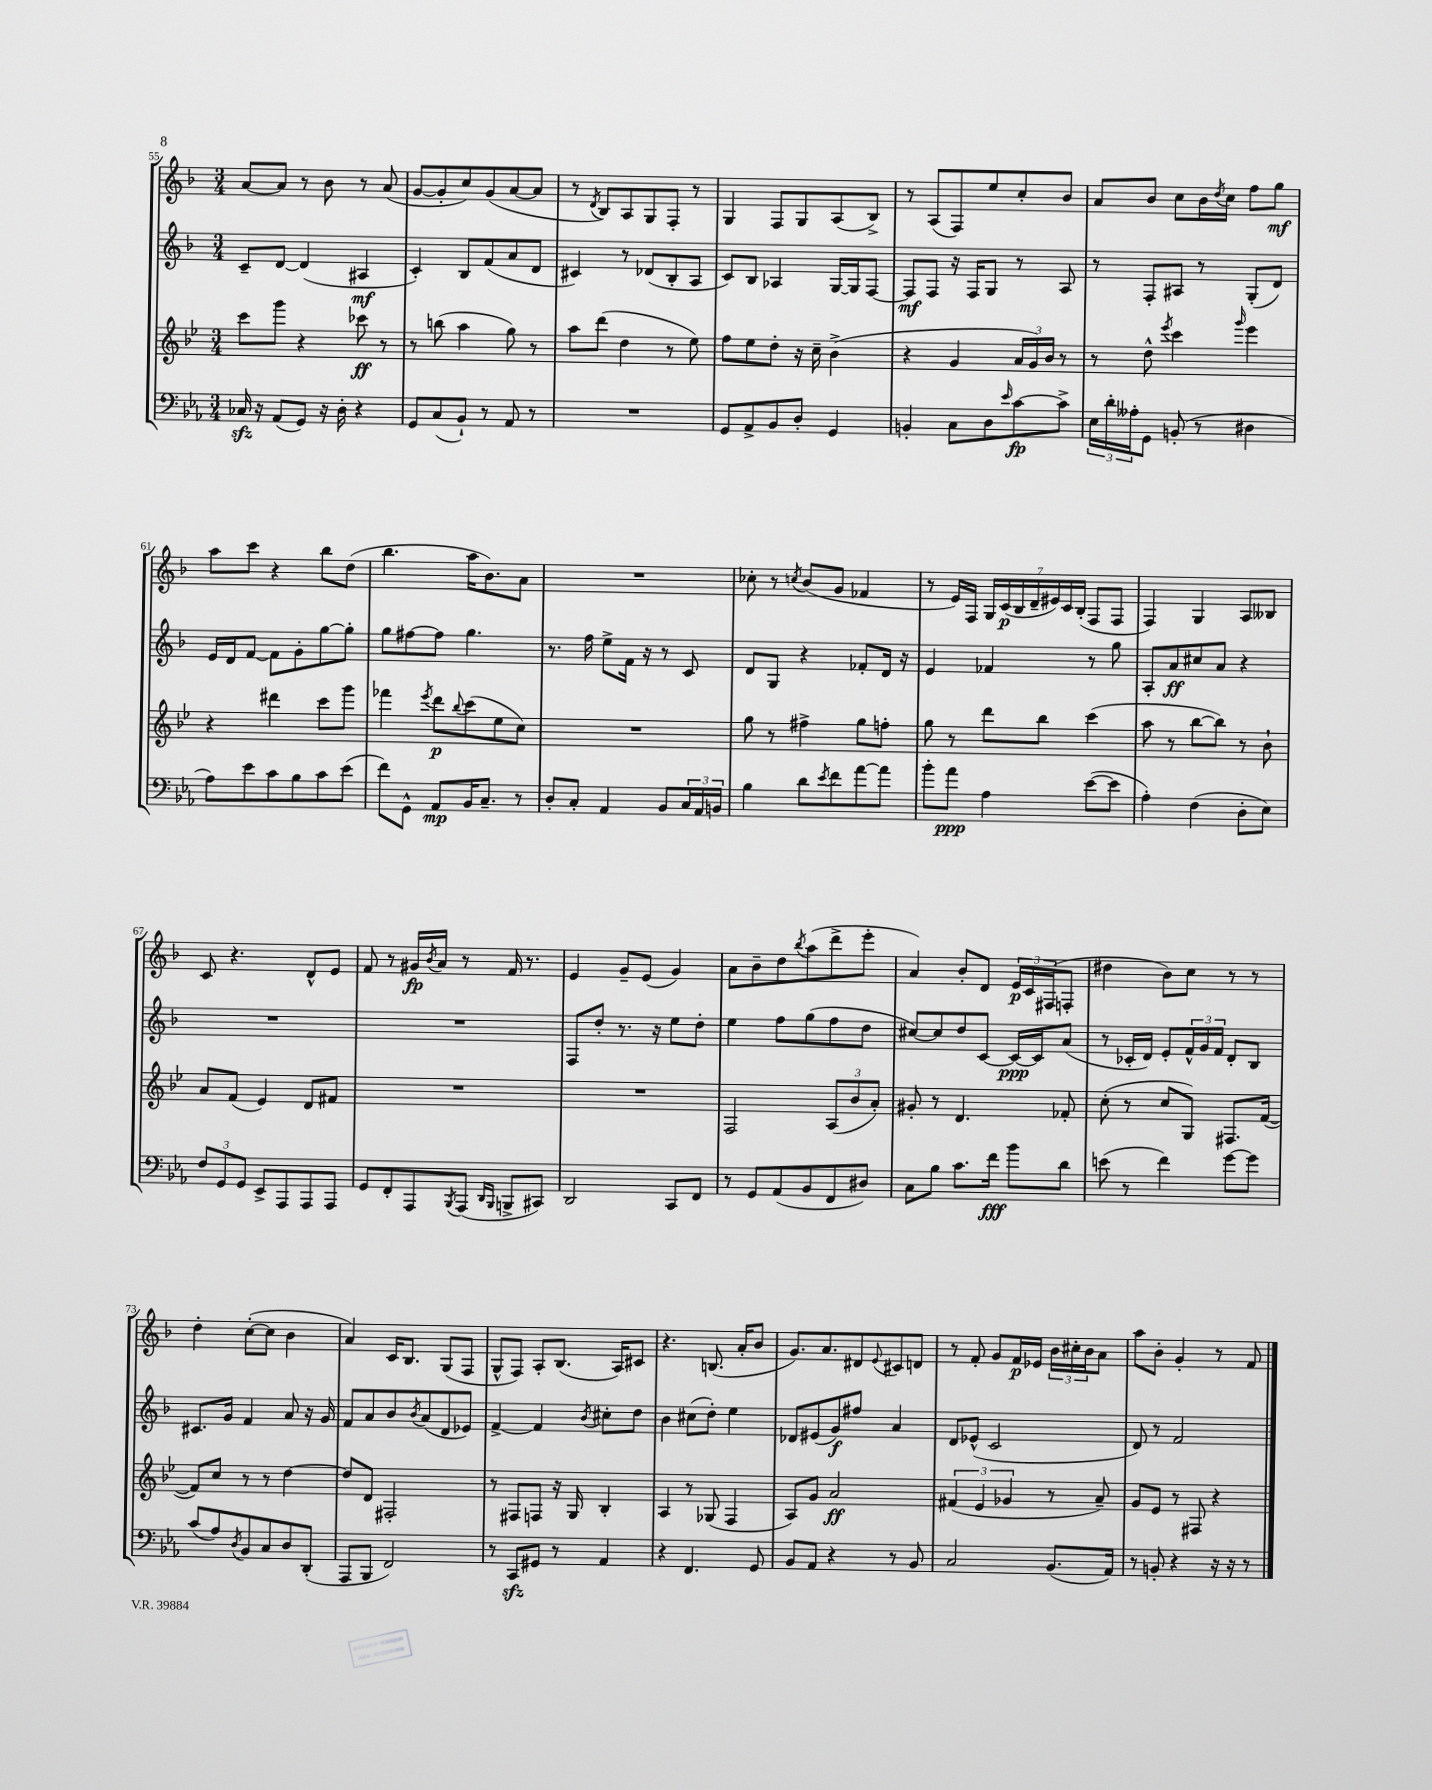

**kern	**kern	**kern	**kern
*staff4	*staff3	*staff2	*staff1
*clefF4	*clefG2	*clefG2	*clefG2
*k[b-e-a-]	*k[b-e-]	*k[b-]	*k[b-]
*M3/4	*M3/4	*M3/4	*M3/4
16C-	8ccc	8c~	[8a
16r	.	.	.
(8AA-	8ggg	[8d	8a]
8GG)	4r	(4d]	8r
16r	.	.	8b-
16D'	.	.	.
4r	8ccc-	4A#	8r
.	8r	.	(8a
=	=	=	=
8GG	8r	4c')	[8g
(8C	(8bb	.	8g']
8BB-`)	4aa	8B-	8cc)
8r	.	(8f	(8g
8AA-	8gg)	8a	[8a
8r	8r	8d	8a]
=	=	=	=
2.r	8aa	4c#)	8r
.	.	.	8qd
.	(8ddd	.	8B-)
.	4dd	8r	8A
.	.	(8d-	8G
.	8r	8B-'	8F'
.	8ee-)	8A	8r
=	=	=	=
8GG	8ff	8c)	4G
8AA-^	8ee-	8B-	.
8BB-	8dd'	4A-	8F
8D'	16r	.	8G
.	16cc~	.	.
4GG	(4b-^	[16G	(8A
.	.	16G]	.
.	.	[8F	8B-^)
=	=	=	=
4BB'	4r	8F]	8r
.	.	8F	(8A
8C	4g	16r	8F)
.	.	16F	.
8D	.	8G	8ee
16qqe-	.	.	.
[8c	24a	8r	8cc'
.	24g)	.	.
.	24b-	.	.
8c^]	8r	8A	8b-
=	=	=	=
24E-	8r	8r	8a
24d'	.	.	.
24A--'	.	.	.
8GG	8dd^^	8F'	8b-
.	8qeee-	.	.
(8BB'	4ccc	8A#	8cc
8r	.	8r	16b-
.	.	.	8qdd
.	.	.	16cc
.	16qqggg	.	.
4D#	4eee-	(8G'	8ff
.	.	8d)	8gg
=	=	=	=
8A-)	4r	16e	8aa
.	.	16d	.
8e-	.	[8f	8ccc
8c	4ddd#	8f]	4r
8B-	.	8g'	.
8c	8ccc	[8gg	8bb-
(8e-	8ggg	8gg']	(8dd
=	=	=	=
8f)	4fff-	8gg	4.bb-
8GG^^	.	[8ff#	.
.	8qeee-	.	.
8AA-	8ddd	8ff#]	.
.	8qqbb-	.	.
16BB-	(8ccc	4.gg	16aa
8.C~	.	.	8.b-)
.	8ee-	.	.
8r	8cc)	.	8a
=	=	=	=
8D'	2.r	8.r	2.r
8C'	.	.	.
.	.	16ff	.
4AA-	.	8ee^	.
.	.	16f	.
.	.	16r	.
8BB-	.	8r	.
24C	.	8c	.
24AA-	.	.	.
24BB	.	.	.
=	=	=	=
4B-	8gg	8d	8cc-'
.	8r	8G	8r
.	.	.	8qcc
8d	4ff#^	4r	(8b-
8qe-	.	.	.
8f	.	.	8g
[8a-	8gg	8f-'	4f-
8a-]	8ff'	16d	.
.	.	16r	.
=	=	=	=
8b-'	8gg	4e	8r
8a-	8r	.	16e)
.	.	.	16F
4A-	8ddd	4f-	28G
.	.	.	(28c
.	.	.	28B-
.	.	.	28d~
.	8bb-	.	.
.	.	.	28e#)
.	.	.	28c
.	.	.	(28B-'
([8e-	(4ccc	8r	8F
8e-]	.	8gg	8F
=	=	=	=
4A-')	8aa	8A'	4F)
.	8r	8a	.
(4F	[8bb-	8cc#	4G
.	8bb-])	8a	.
8D'	8r	4r	8A
8E-)	8b-`	.	8B--
=	=	=	=
12F	8a	2.r	8c
12GG	.	.	.
.	(8f	.	4.r
12GG	.	.	.
8EE-^	4e-)	.	.
8AAA-	.	.	.
8AAA-	8d	.	8d^^
8AAA-	8f#	.	8e
=	=	=	=
8GG	2.r	2.r	8f
8FF'	.	.	8r
8AAA-	.	.	16g#
.	.	.	8qb-
.	.	.	16a
8qBBB-	.	.	.
(8AAA-	.	.	8r
16qqDD	.	.	.
16qqBBB-	.	.	.
8BBB^	.	.	16f
.	.	.	8.r
8CC#)	.	.	.
=	=	=	=
2DD	2.r	8F	4e
.	.	8dd'	.
.	.	8.r	8g~
.	.	.	(8e
.	.	16r	.
8CC	.	8ee	4g)
8FF	.	8dd'	.
=	=	=	=
8r	2F	4ee	8a
8GG	.	.	8b-~
(8AA-	.	8ff	8dd
.	.	.	8qbb-
8BB-	.	(8gg	(8aa
8FF	(12A	8ff	8ddd^
.	12b-	.	.
8D#)	.	8dd	8eee'
.	12a')	.	.
=	=	=	=
8C	8g#'	[8cc#)	4a)
8B-	8r	8cc#]	.
8.c	4.d	8dd	8b-'
.	.	[8c	8d
16f	.	.	.
8b-	.	16c_	24e
.	.	.	24c
.	.	16c]	.
.	.	.	(24F#
8d	8f-'	(8a	8F'
=	=	=	=
(8e	(8cc'	8r	4dd#
8r	8r	16c-'	.
.	.	16d)	.
4f)	8cc	8e'	8b-)
.	8G)	24f^^	8cc
.	.	24g	.
.	.	24f	.
[8g	8.F#	8d'	8r
8g]	.	8B-	8r
.	([16f	.	.
=	=	=	=
(8c	8f])	8.c#	4dd'
8A-)	8cc	.	.
.	.	16g	.
8qD	.	.	.
8BB-	8r	4f	([8cc'
8C	8r	.	8cc]
8D	[4dd	8a	4b-
(8DD'	.	16r	.
.	.	16g	.
=	=	=	=
8AAA-	8dd]	8f	4a)
8BBB-	8d	8a	.
2FF)	2F#'	8b-	16c
.	.	.	8.B-
.	.	8qb-	.
.	.	(8a	.
.	.	8d	(8G
.	.	8e-)	8F
=	=	=	=
8r	8r	[4f^	8G^^
8CC	8F#	.	8F)
8GG#	8F	4f]	8A'
8r	16r	.	(8.B-
.	16G	.	.
.	.	8qb-	.
4AA-	4B-'	8cc#'	.
.	.	.	16A)
.	.	8dd	8c#
=	=	=	=
4r	4A	4b-	4.r
4.FF	8r	(8cc#	.
.	(8G-	8dd')	(8.B
.	4F	4ee	.
.	.	.	16a'
8GG	.	.	8b-
=	=	=	=
8BB-	8A)	8d-	8.g)
8AA-	8g	(8e#	.
.	.	.	8.a
4r	2a	8g)	.
.	.	8ff#	8d#
.	.	.	8qqe
8r	.	4a	8c#
8BB-	.	.	8d
=	=	=	=
2C	(6f#	8d	8r
.	.	(8e-^^	8f'
.	6e-	.	.
.	.	2c	8g
.	6g-	.	.
.	.	.	16f
.	.	.	16e-
(8.BB-	8r	.	24b-
.	.	.	24cc#'
.	.	.	24b-
.	8a~)	.	8a
16AA-)	.	.	.
=	=	=	=
8r	8g	8d)	8aa
8BB'	8e-	8r	8b-'
4r	8r	2f	4g'
.	8F#	.	.
16r	4r	.	8r
16r	.	.	.
8r	.	.	8f
==	==	==	==
*-	*-	*-	*-
